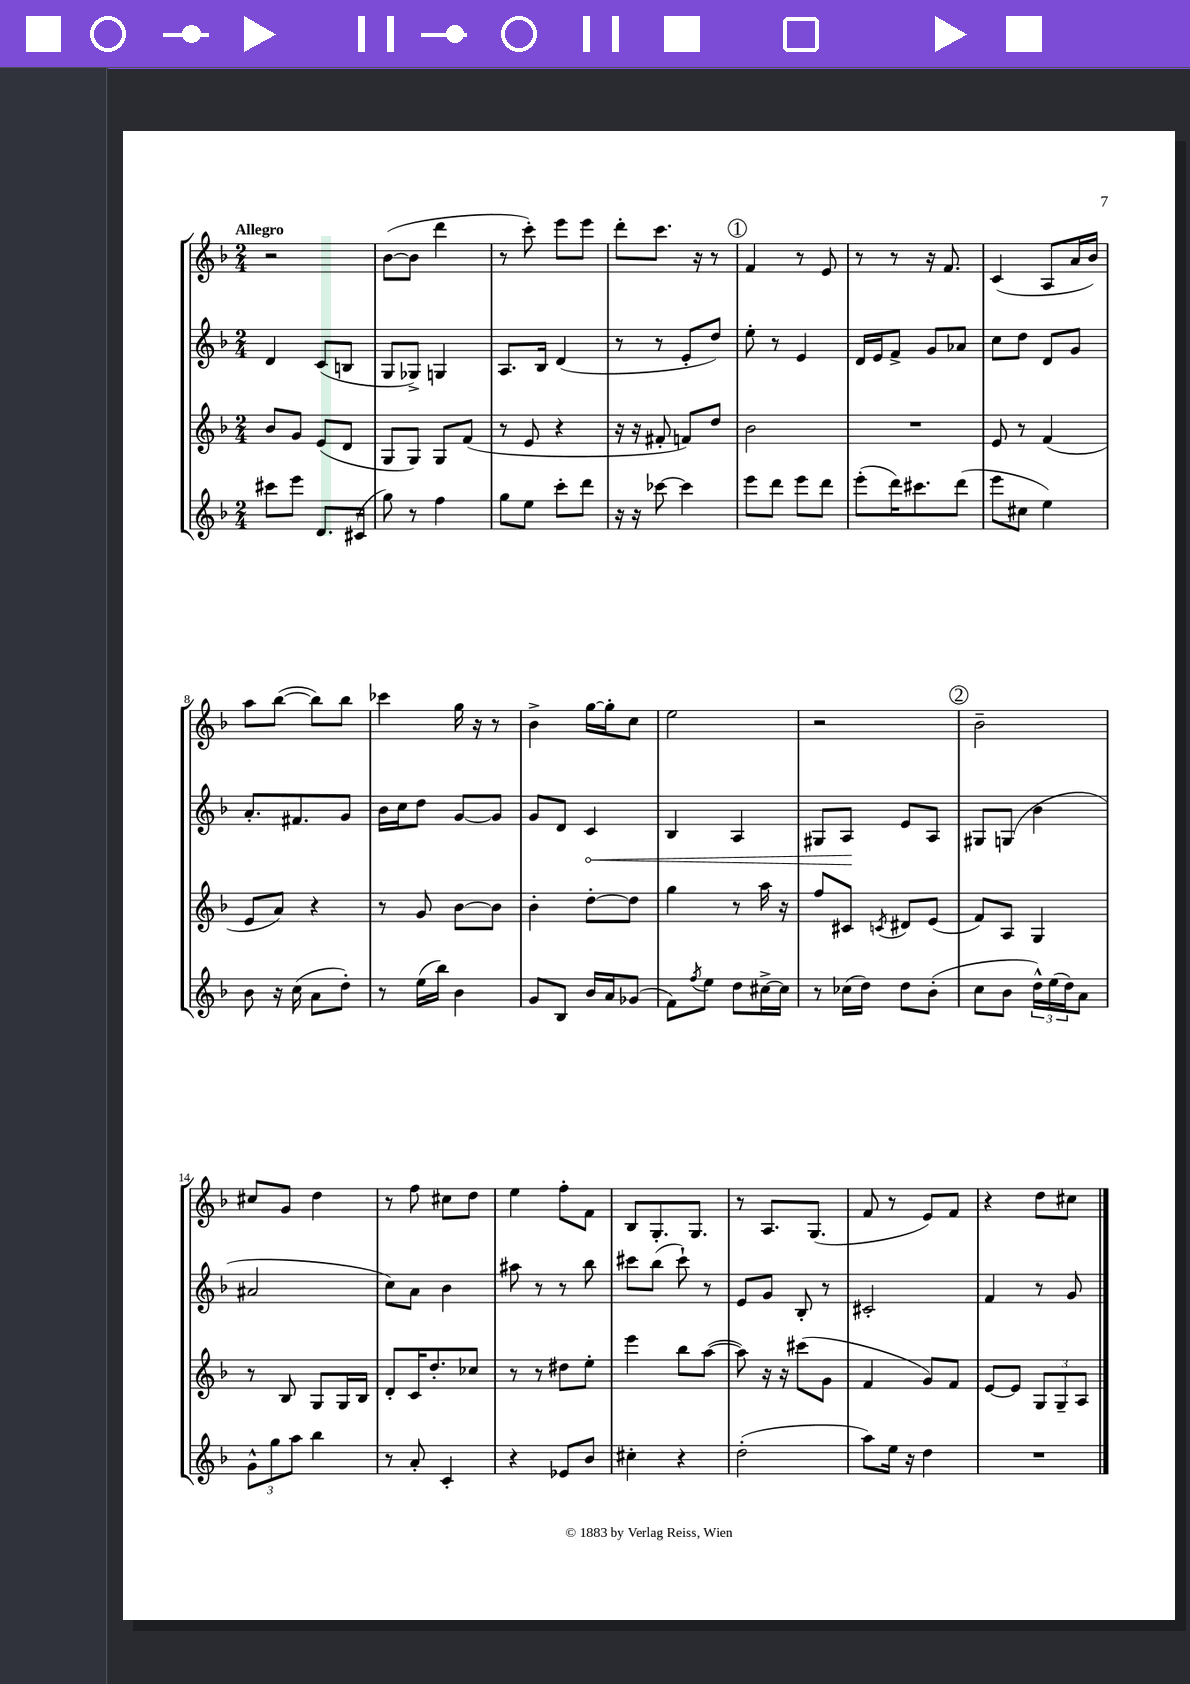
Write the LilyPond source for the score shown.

<<
\new StaffGroup <<
\new Staff = "s0" {
    \clef treble \key f \major \numericTimeSignature \time 2/4 \tempo "Allegro"
    r2 |
    bes'8~( bes'8 d'''4 |
    r8 c'''8-.) e'''8 e'''8 |
    d'''8-. c'''8. r16 r8 |
    \mark \markup { \circle "1" } f'4 r8 e'8 |
    r8 r8 r16 f'8. |
    c'4( a8 a'16 bes'16) |
    a''8 bes''8~( bes''8) bes''8 |
    ces'''4 g''16 r16 r8 |
    bes'4-> g''16~ g''16-. c''8 |
    e''2 |
    r2 |
    \mark \markup { \circle "2" } bes'2-- |
    cis''8 g'8 d''4 |
    r8 f''8 cis''8 d''8 |
    e''4 f''8-. f'8 |
    bes8 g8.-. g8. |
    r8 a8. g8.( |
    f'8 r8 e'8) f'8 |
    r4 d''8 cis''8 \bar "|." |
}
\new Staff = "s1" {
    \clef treble \key f \major \numericTimeSignature \time 2/4
    d'4 c'8( b8 |
    g8 ges8->) g4 |
    a8. bes16 d'4( |
    r8 r8 e'8-. d''8) |
    \mark \markup { \circle "1" } e''8-. r8 e'4 |
    d'16 e'16 f'8-> g'8 aes'8 |
    c''8 d''8 d'8 g'8 |
    a'8.-. fis'8. g'8 |
    bes'16 c''16 d''8 g'8~ g'8 |
    g'8 d'8 \once \override Hairpin.circled-tip = ##t c'4\< |
    bes4 a4 |
    gis8 a8\! e'8 a8 |
    \mark \markup { \circle "2" } gis8 g8( bes'4 |
    ais'2 |
    c''8) a'8 bes'4 |
    ais''8 r8 r8 bes''8 |
    cis'''8 bes''8( cis'''8-!) r8 |
    e'8 g'8 bes8-. r8 |
    cis'2-. |
    f'4 r8 g'8 \bar "|." |
}
\new Staff = "s2" {
    \clef treble \key f \major \numericTimeSignature \time 2/4
    bes'8 g'8 e'8( d'8 |
    g8 g8) g8 f'8( |
    r8 e'8 r4 |
    r16 r16 fis'8-. f'8) d''8 |
    \mark \markup { \circle "1" } bes'2 |
    R2 |
    e'8 r8 f'4( |
    e'8 a'8) r4 |
    r8 g'8 bes'8~ bes'8 |
    bes'4-. d''8~-. d''8 |
    g''4 r8 a''16 r16 |
    f''8 cis'8 \acciaccatura { c'8 } dis'8 e'8( |
    \mark \markup { \circle "2" } f'8) a8 g4 |
    r8 bes8 g8 g16 bes16 |
    d'8-. c'16 d''8.-. ces''8 |
    r8 r8 dis''8 e''8-. |
    e'''4 bes''8 a''8~( |
    a''8) r16 r16 cis'''8( g'8 |
    f'4 g'8) f'8 |
    e'8~ e'8 \tuplet 3/2 { g8 g8-- a8 } \bar "|." |
}
\new Staff = "s3" {
    \clef treble \key f \major \numericTimeSignature \time 2/4
    cis'''8 e'''8 d'8. cis'16( |
    g''8) r8 f''4 |
    g''8 e''8 c'''8-. d'''8 |
    r16 r16 ces'''8~ ces'''4 |
    \mark \markup { \circle "1" } e'''8 d'''8 e'''8 d'''8 |
    e'''8-.( d'''16) cis'''8. d'''8( |
    e'''8 cis''8 e''4) |
    bes'8 r16 c''16( a'8 d''8-.) |
    r8 e''16( bes''16) bes'4 |
    g'8 bes8 bes'16 a'16 ges'8( |
    f'8) \acciaccatura { f''8 } e''8 d''8 cis''16~-> cis''16 |
    r8 ces''16( d''16) d''8 bes'8-.( |
    \mark \markup { \circle "2" } c''8 bes'8 \tuplet 3/2 { d''16-^) e''16( d''16) } a'8 |
    \tuplet 3/2 { g'8-^ g''8 a''8 } bes''4 |
    r8 a'8-. c'4-. |
    r4 ees'8 bes'8 |
    cis''4-. r4 |
    d''2-.( |
    a''8) e''16 r16 d''4 |
    R2 \bar "|." |
}
>>
>>
